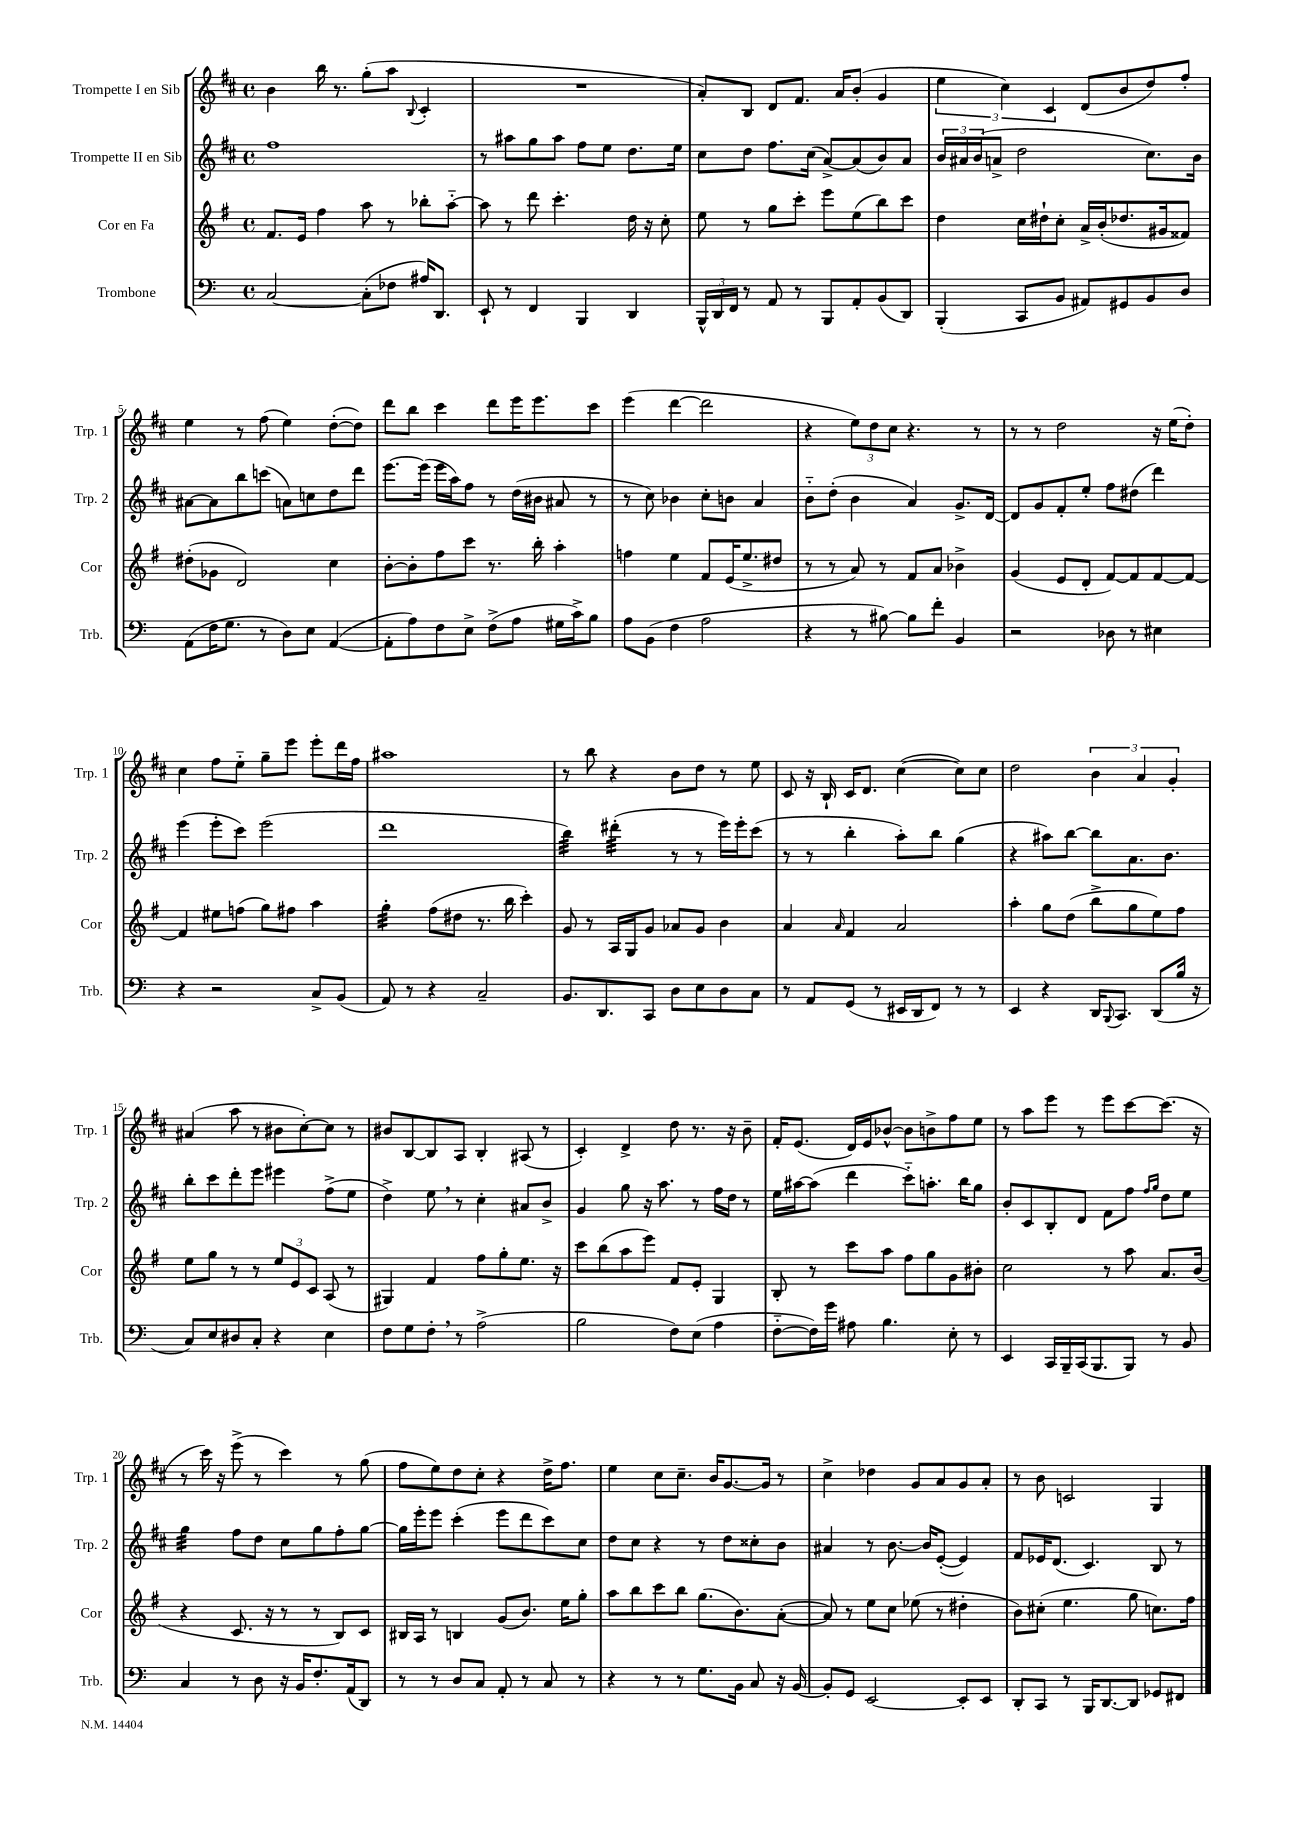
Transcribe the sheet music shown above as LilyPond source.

<<
\new StaffGroup <<
\new Staff = "s0" \with { instrumentName = "Trompette I en Sib" shortInstrumentName = "Trp. 1" } {
    \clef treble \key d \major \defaultTimeSignature \time 4/4
    b'4 b''16 r8. g''8-.( a''8 \appoggiatura { b8 } cis'4-. |
    R1 |
    a'8-.) b8 d'8 fis'8. a'16 b'8-.( g'4 |
    \tuplet 3/2 { e''4 cis''4) cis'4 } d'8( b'8 d''8) fis''8-. |
    e''4 r8 fis''8( e''4) d''8~-.( d''8) |
    d'''8 b''8 cis'''4 d'''8 e'''16 e'''8. cis'''8 |
    e'''4( d'''4~ d'''2 |
    r4 \tuplet 3/2 { e''8) d''8 cis''8 } r4. r8 |
    r8 r8 d''2 r16 e''16( d''8-.) |
    cis''4 fis''8 e''8-_ g''8-- e'''8 e'''8-. d'''16 fis''16 |
    ais''1 |
    r8 b''8 r4 b'8 d''8 r8 e''8 |
    cis'8 r16 b16-! cis'16 d'8. cis''4~( cis''8) cis''8 |
    d''2 \tuplet 3/2 { b'4 a'4 g'4-. } |
    ais'4( a''8 r8 bis'8 cis''8~-.) cis''8 r8 |
    bis'8 b8~ b8 a8 b4-. ais8( r8 |
    cis'4-.) d'4-> d''8 r8. r16 b'8-- |
    fis'16-. e'8.( d'16) e'16 bes'8~-^ bes'8 b'8-> fis''8 e''8 |
    r8 a''8 e'''8 r8 e'''8 cis'''8~ cis'''8.( r16 |
    r8 cis'''16) r16 e'''8->( r8 cis'''4) r8 g''8( |
    fis''8 e''8) d''8 cis''8-. r4 d''16-> fis''8. |
    e''4 cis''8 cis''8.-- b'16 g'8.~ g'16 r8 |
    cis''4-> des''4 g'8 a'8 g'8 a'8-. |
    r8 b'8 c'2 g4 \bar "|." |
}
\new Staff = "s1" \with { instrumentName = "Trompette II en Sib" shortInstrumentName = "Trp. 2" } {
    \clef treble \key d \major \defaultTimeSignature \time 4/4
    fis''1 |
    r8 ais''8 g''8 ais''8 fis''8 e''8 d''8. e''16 |
    cis''8 d''8 fis''8. cis''16( a'8~->) a'8( b'8) a'8 |
    \tuplet 3/2 { b'16 ais'16 b'16( } a'8-> d''2 cis''8.) b'16 |
    ais'8~ ais'8 b''8 c'''8( a'8) c''8 d''8 d'''8 |
    e'''8.~ e'''16( e'''16 a''16) fis''8 r8 d''16( bis'16 ais'8 r8 |
    r8 cis''8) bes'4 cis''8-. b'8 a'4 |
    b'8-_ d''8-.( b'4 a'4) g'8.-> d'16~ |
    d'8 g'8 fis'8-. e''8-. fis''8 dis''8( d'''4) |
    e'''4( e'''8-. cis'''8) e'''2( |
    d'''1 |
    b''4:32) dis'''4:32-.( r8 r8 e'''16) e'''16-. cis'''8( |
    r8 r8 b''4-. a''8-.) b''8 g''4( |
    r4 ais''8) b''8~ b''8 a'8. b'8. |
    b''8-. cis'''8 d'''8-. e'''8 eis'''4 fis''8->( e''8 |
    d''4->) e''8 \breathe r8 cis''4-. ais'8 b'8-> |
    g'4 g''8 r16 a''8. r8 fis''16 d''16 r8 |
    e''16 ais''16~ ais''8( d'''4 cis'''8-_) a''8.-. b''16 g''8 |
    b'8-. cis'8 b8-. d'8 fis'8 fis''8 \grace { fis''16 g''16 } d''8 e''8 |
    g''4:32 fis''8 d''8 cis''8 g''8 fis''8-. g''8~ |
    g''16 e'''16-. e'''8 cis'''4-.( e'''8 d'''8 cis'''8) cis''8 |
    d''8 cis''8 r4 r8 d''8 cisis''8-. b'8 |
    ais'4 r8 b'8.~ b'16 e'8~-.( e'4) |
    fis'8 ees'16 d'8.( cis'4.) b8 r8 \bar "|." |
}
\new Staff = "s2" \with { instrumentName = "Cor en Fa" shortInstrumentName = "Cor" } {
    \clef treble \key g \major \defaultTimeSignature \time 4/4
    fis'8. e'16 fis''4 a''8 r8 bes''8-. a''8~-_ |
    a''8 r8 d'''8 c'''4.-. d''16 r16 c''8-. |
    e''8 r8 g''8 c'''8-. e'''8 e''8( b''8) c'''8 |
    d''4 c''16 dis''16-! c''8-. a'16-> b'16-.( des''8. gis'16 fisis'8) |
    dis''8-.( ges'8 d'2) c''4 |
    b'8~-. b'8-. fis''8 c'''8 r8. b''16-. a''4-. |
    f''4 e''4 fis'8 e'16( e''8.-> dis''8 |
    r8 r8 a'8) r8 fis'8 a'8 bes'4-> |
    g'4( e'8 d'8-. fis'8~) fis'8 fis'8~ fis'8~ |
    fis'4 eis''8 f''8( g''8) fis''8 a''4 |
    g''4:32-. fis''8( dis''8 r8. b''16 c'''4-.) |
    g'8 r8 a16 g16 g'8 aes'8 g'8 b'4 |
    a'4 \grace { a'16 } fis'4 a'2 |
    a''4-. g''8 d''8( b''8-> g''8 e''8) fis''8 |
    e''8 g''8 r8 r8 \tuplet 3/2 { e''8 e'8 c'8 } a8( r8 |
    gis4) fis'4 fis''8 g''8-. e''8. r16 |
    c'''8 b''8( a''8 e'''8) fis'8 e'8-. g4 |
    b8-. r8 c'''8 a''8 fis''8 g''8 g'8 bis'8-. |
    c''2 r8 a''8 a'8. b'16( |
    r4 c'8. r16 r8 r8 b8) c'8 |
    bis16 a16 r8 b4 g'8( b'8.) e''16 g''8-. |
    a''8 b''8 c'''8 b''8 g''8.( b'8.) a'8~-.( |
    a'8) r8 e''8 c''8 ees''8( r8 dis''4-. |
    b'8) cis''8-.( e''4. g''8 c''8.) fis''16 \bar "|." |
}
\new Staff = "s3" \with { instrumentName = "Trombone" shortInstrumentName = "Trb." } {
    \clef bass \key c \major \defaultTimeSignature \time 4/4
    c2~ c8-.( fes8 ais16) d,8. |
    e,8-! r8 f,4 b,,4 d,4 |
    \tuplet 3/2 { b,,16-^ d,16 f,16 } r8 a,8 r8 b,,8 a,8-. b,8( d,8) |
    b,,4-.( c,8 b,8 ais,8) gis,8 b,8 d8 |
    a,8( f16 g8. r8 d8) e8 a,4~( |
    a,8-. a8) f8 e8-> f8->( a8 gis16 c'16->) b8 |
    a8 b,8( f4 a2 |
    r4 r8 bis8~) bis8 f'8-. b,4 |
    r2 des8 r8 eis4 |
    r4 r2 c8-> b,8( |
    a,8) r8 r4 c2-- |
    b,8. d,8. c,8 d8 e8 d8 c8 |
    r8 a,8 g,8( r8 eis,16 d,16 f,8) r8 r8 |
    e,4 r4 d,16 \appoggiatura { b,,8 } c,8. d,8( b16 r16 |
    c8) e8 dis8 c8-. r4 e4 |
    f8 g8 f8-. \breathe r8 a2->( |
    b2 f8) e8( a4 |
    f8~-_ f16) g'16 ais8 b4. e8-. r8 |
    e,4 c,16 b,,16-- c,16( b,,8. b,,8) r8 b,8 |
    c4 r8 d8 r16 b,16 f8.-. a,16( d,8) |
    r8 r8 d8 c8 a,8-. r8 c8 r8 |
    r4 r8 r8 g8. b,16 c8 r16 b,16~ |
    b,8-. g,8 e,2~ e,8-. e,8 |
    d,8-. c,8 r8 b,,16 d,8.~ d,8 ges,8 fis,8 \bar "|." |
}
>>
>>
